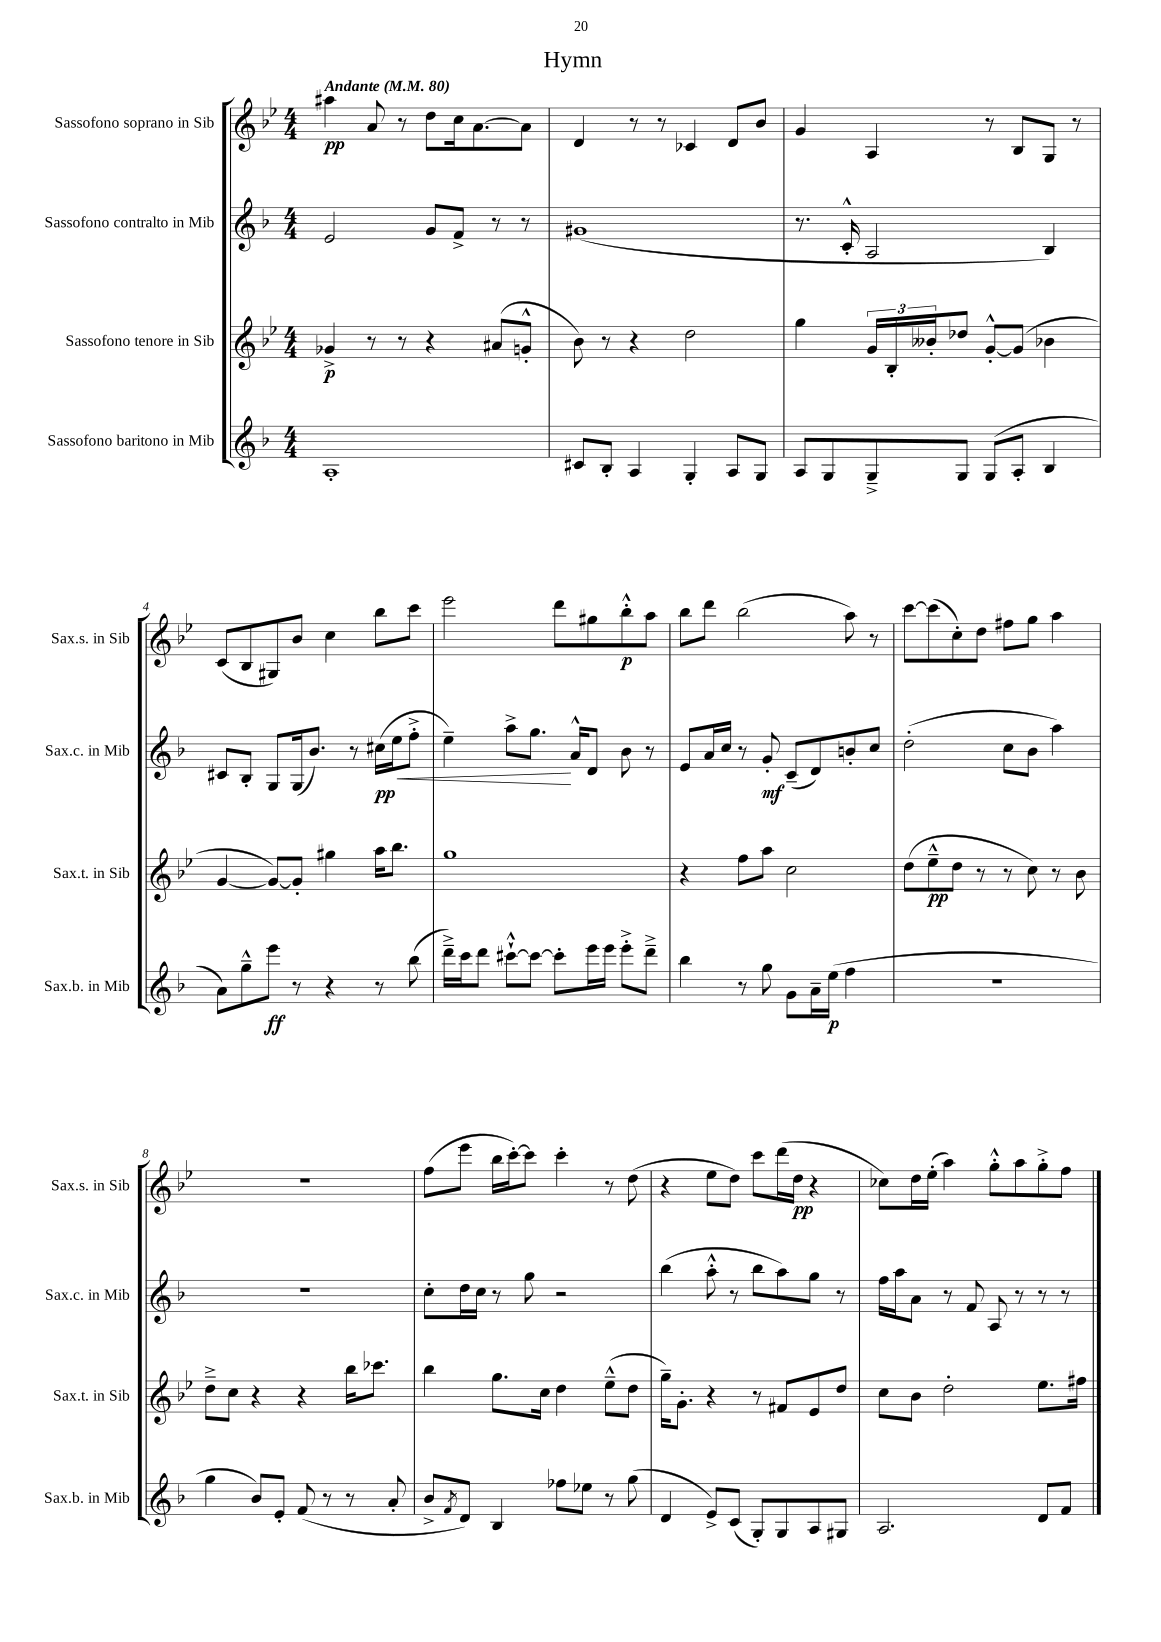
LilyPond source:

\header { title = "Hymn" }
<<
\new StaffGroup <<
\new Staff = "s0" \with { instrumentName = "Sassofono soprano in Sib" shortInstrumentName = "Sax.s. in Sib" } {
    \clef treble \key bes \major \numericTimeSignature \time 4/4 \tempo "Andante" 4 = 80
    ais''4\pp a'8 r8 d''8 c''16 a'8.~ a'8 |
    d'4 r8 r8 ces'4 d'8 bes'8 |
    g'4 a4 r8 bes8 g8 r8 |
    c'8( bes8 gis8) bes'8 c''4 bes''8 c'''8 |
    ees'''2 d'''8 gis''8 bes''8-.-^\p a''8 |
    bes''8 d'''8 bes''2( a''8) r8 |
    c'''8~ c'''8( c''8-.) d''8 fis''8 g''8 a''4 |
    R1 |
    f''8( ees'''8 bes''16 c'''16~-.) c'''8 c'''4-. r8 d''8( |
    r4 ees''8 d''8) c'''8 d'''16( d''16\pp r4 |
    ces''8) d''16 ees''16-.( a''4) g''8-.-^ a''8 g''8-.-> f''8 \bar "|." |
}
\new Staff = "s1" \with { instrumentName = "Sassofono contralto in Mib" shortInstrumentName = "Sax.c. in Mib" } {
    \clef treble \key f \major \numericTimeSignature \time 4/4
    e'2 g'8 f'8-> r8 r8 |
    gis'1( |
    r8. c'16-.-^ a2 bes4) |
    cis'8 bes8-. g8 g16( bes'8.) r8 cis''16\pp\<( e''16 f''8-.-> |
    e''4--) a''8-> g''8.\! a'16-^ d'8 bes'8 r8 |
    e'8 a'16 c''16 r8 g'8-.\mf c'8--( d'8) b'8-. c''8 |
    d''2-.( c''8 bes'8 a''4) |
    r1 |
    c''8-. d''16 c''16 r8 g''8 r2 |
    bes''4( a''8-.-^ r8 bes''8 a''8) g''8 r8 |
    f''16 a''16 a'8 r8 f'8 a8 r8 r8 r8 \bar "|." |
}
\new Staff = "s2" \with { instrumentName = "Sassofono tenore in Sib" shortInstrumentName = "Sax.t. in Sib" } {
    \clef treble \key bes \major \numericTimeSignature \time 4/4
    ges'4->\p r8 r8 r4 ais'8( g'8-.-^ |
    bes'8) r8 r4 d''2 |
    g''4 \tuplet 3/2 { g'16 bes16-. beses'16-. } des''8 g'8~-.-^ g'8( bes'4 |
    g'4~ g'8~) g'8-. gis''4 a''16 bes''8. |
    g''1 |
    r4 f''8 a''8 c''2 |
    d''8( ees''8---^\pp d''8 r8 r8 c''8) r8 bes'8 |
    d''8---> c''8 r4 r4 bes''16 ces'''8. |
    bes''4 g''8. c''16 d''4 ees''8---^( d''8 |
    g''16--) g'8.-. r4 r8 fis'8 ees'8 d''8 |
    c''8 bes'8 d''2-. ees''8. fis''16 \bar "|." |
}
\new Staff = "s3" \with { instrumentName = "Sassofono baritono in Mib" shortInstrumentName = "Sax.b. in Mib" } {
    \clef treble \key f \major \numericTimeSignature \time 4/4
    a1-. |
    cis'8 bes8-. a4 g4-. a8 g8 |
    a8 g8 g8---> g8 g8( a8-. bes4 |
    a'8) g''8---^ e'''8\ff r8 r4 r8 bes''8( |
    d'''16--->) c'''16 d'''8 cis'''8~-!-^ cis'''8~ cis'''8-. e'''16 e'''16 e'''8-.-> d'''8---> |
    bes''4 r8 g''8 g'8 a'16-- e''16\p( f''4 |
    R1 |
    g''4 bes'8) e'8-. f'8( r8 r8 a'8-. |
    bes'8-> \acciaccatura { f'8 } d'8) bes4 fes''8 ees''8 r8 g''8( |
    d'4 e'8->) c'8( g8-.) g8 a8 gis8 |
    a2. d'8 f'8 \bar "|." |
}
>>
>>
